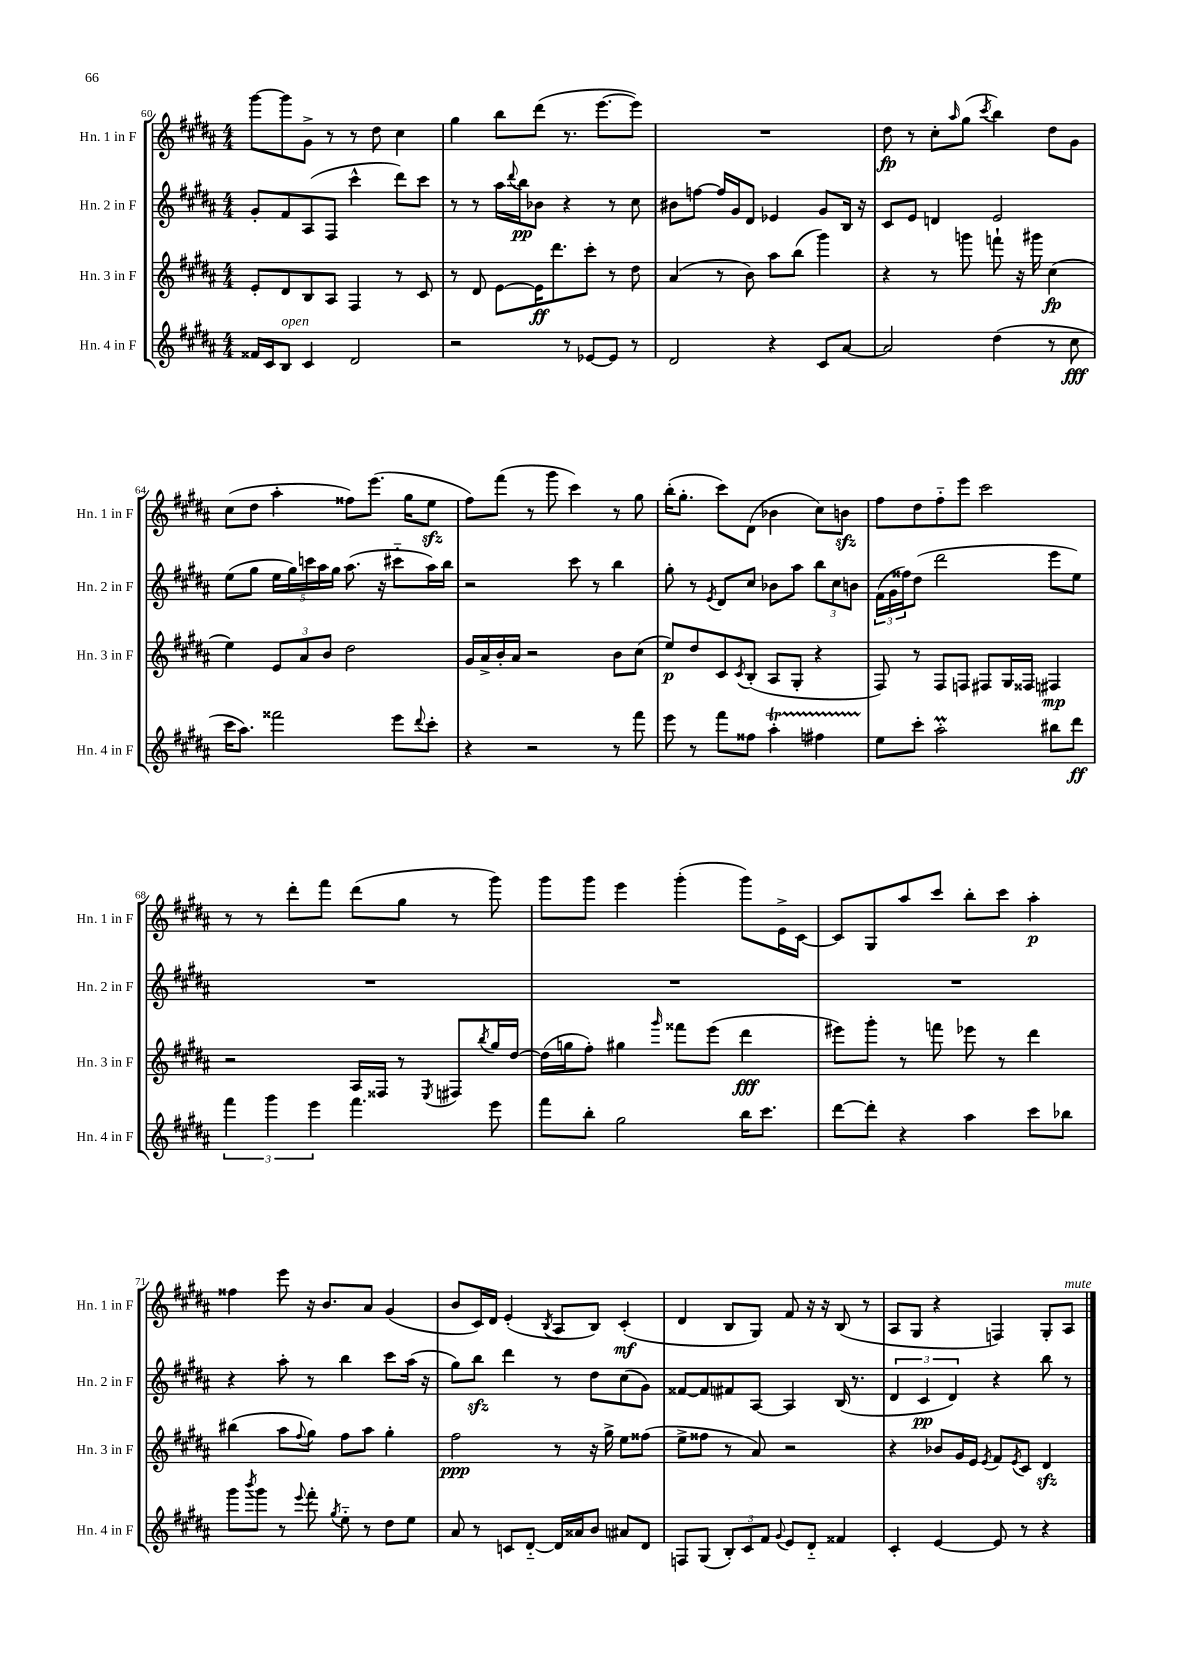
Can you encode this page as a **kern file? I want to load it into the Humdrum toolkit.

**kern	**dynam	**kern	**dynam	**kern	**dynam	**kern	**dynam
*part4	*part4	*part3	*part3	*part2	*part2	*part1	*part1
*staff4	*staff4	*staff3	*staff3	*staff2	*staff2	*staff1	*staff1
*I"Hn. 4 in F	*	*I"Hn. 3 in F	*	*I"Hn. 2 in F	*	*I"Hn. 1 in F	*
*I'Hn. 4 in F	*	*I'Hn. 3 in F	*	*I'Hn. 2 in F	*	*I'Hn. 1 in F	*
*clefG2	*	*clefG2	*	*clefG2	*	*clefG2	*
*k[f#c#g#d#a#]	*	*k[f#c#g#d#a#]	*	*k[f#c#g#d#a#]	*	*k[f#c#g#d#a#]	*
*M4/4	*	*M4/4	*	*M4/4	*	*M4/4	*
=60	=60	=60	=60	=60	=60	=60	=60
16f##X/LL	.	8e'/L	.	8g#'/L	.	[8ggg#\L	.
16c#/J	.	.	.	.	.	.	.
!LO:TX:a:i:t=open	!	!	!	!	!	!	!
8B/J	.	8d#/	.	8f#/	.	8ggg#\]	.
4c#/	.	8B/	.	(8A#/	.	8g#^\J	.
.	.	8A#/J	.	8F#/J	.	8r	.
2d#/	.	4F#/	.	4ccc#^^\	.	8r	.
.	.	.	.	.	.	8dd#\	.
.	.	8r	.	8ddd#\L)	.	4cc#\	.
.	.	8c#/	.	8ccc#\J	.	.	.
=61	=61	=61	=61	=61	=61	=61	=61
2r	.	8r	.	8r	.	4gg#\	.
.	.	8d#/	.	8r	.	.	.
.	.	[8e\L	.	16aa#\LL	.	8bb\L	.
.	.	.	.	8qqddd#/	.	.	.
.	.	.	.	16bb\J	pp	.	.
.	.	16e\K]	ff	8b-X\J	.	(8ddd#\J	.
.	.	8.ddd#\	.	.	.	.	.
8r	.	.	.	4r	.	8.r	.
[8e-X/L	.	8ccc#'\J	.	.	.	.	.
.	.	.	.	.	.	[8.eee\L	.
8e-/J]	.	8r	.	8r	.	.	.
8r	.	8dd#\	.	8cc#\	.	8eee\J])	.
=62	=62	=62	=62	=62	=62	=62	=62
2d#/	.	(4a#/	.	8b#X\L	.	1r	.
.	.	.	.	[8ffn\J	.	.	.
.	.	8r	.	16ff/LL]	.	.	.
.	.	.	.	16g#/J	.	.	.
.	.	8b\)	.	8d#/J	.	.	.
4r	.	8aa#\L	.	4e-X/	.	.	.
.	.	(8bb\J	.	.	.	.	.
8c#/L	.	4ggg#\)	.	8g#/L	.	.	.
[8a#/J	.	.	.	16B/Jk	.	.	.
.	.	.	.	16r	.	.	.
=63	=63	=63	=63	=63	=63	=63	=63
2a#/]	.	4r	.	8c#/L	.	8dd#\	fp
.	.	.	.	8e/J	.	8r	.
.	.	8r	.	4dn/	.	8cc#'\L	.
.	.	.	.	.	.	16qqaa#/	.
.	.	8gggn\	.	.	.	(8gg#\J	.
.	.	.	.	.	.	8qccc#/	.
(4dd#\	.	8fffn`\	.	2e/	.	4bb\)	.
.	.	16r	.	.	.	.	.
.	.	16ggg#X\	.	.	.	.	.
8r	.	(4cc#\	fp	.	.	8dd#\L	.
8cc#\	fff	.	.	.	.	8g#\J	.
!!LO:LB:g=z
=64	=64	=64	=64	=64	=64	=64	=64
16ccc#\KL	.	4ee\)	.	(8ee\L	.	(8cc#\L	.
8.aa#\J)	.	.	.	.	.	.	.
.	.	.	.	8gg#\J	.	8dd#\J	.
2fff##X\	.	12e/L	.	20ee\LL	.	4aa#'\	.
.	.	.	.	20gg#\)	.	.	.
.	.	12a#/	.	.	.	.	.
.	.	.	.	20cccn\	.	.	.
.	.	.	.	20aa#\	.	.	.
.	.	12b/J	.	.	.	.	.
.	.	.	.	20gg#\JJ	.	.	.
.	.	2dd#\	.	(8.aa#\	.	8ff##X\L)	.
.	.	.	.	.	.	(8.eee\J	.
.	.	.	.	16r	.	.	.
8eee\L	.	.	.	8ccc#X\L	.	.	.
.	.	.	.	.	.	16gg#\KL	.
8qqddd#/	.	.	.	.	.	.	.
8ccc#'\J	.	.	.	16aa#\L)	.	8eezz\J	.
.	.	.	.	16bb\JJ	.	.	.
=65	=65	=65	=65	=65	=65	=65	=65
4r	.	16g#/LL	.	2r	.	8ff#\L)	.
.	.	16a#^/	.	.	.	.	.
.	.	16b'/	.	.	.	(8fff#\J	.
.	.	16a#/JJ	.	.	.	.	.
2r	.	2r	.	.	.	8r	.
.	.	.	.	.	.	8ggg#\	.
.	.	.	.	8ccc#\	.	4ccc#\)	.
.	.	.	.	8r	.	.	.
8r	.	8b\L	.	4bb\	.	8r	.
8fff#\	.	(8cc#\J	.	.	.	8gg#\	.
=66	=66	=66	=66	=66	=66	=66	=66
8eee\	.	8ee/L)	p	8gg#'\	.	(16bb'\KL	.
.	.	.	.	.	.	8.gg#'\J	.
8r	.	8dd#/	.	8r	.	.	.
.	.	.	.	8qe/	.	.	.
8fff#\L	.	8c#/	.	8d#/L	.	8ccc#\L)	.
.	.	8qc#/	.	.	.	.	.
8ff##X\J	.	(8B'/J	.	8cc#/J	.	(8d#\J	.
4aa#t'\	.	8A#/L	.	8b-X\L	.	4b-X\	.
.	.	8G#'/J	.	8aa#\J	.	.	.
4ff#XTTT\	.	4r	.	12bb\L	.	8cc#\L)	.
.	.	.	.	12cc#\	.	.	.
.	.	.	.	.	.	8bnzz\J	.
.	.	.	.	12bn\J	.	.	.
=67	=67	=67	=67	=67	=67	=67	=67
8ee\L	.	8F#/)	.	(24f#\LL	.	8ff#\L	.
.	.	.	.	24g#\	.	.	.
.	.	.	.	24ff##X\J)	.	.	.
8ccc#'\J	.	8r	.	(8dd#\J	.	8dd#\	.
2aa#m'\	.	8F#/L	.	2ddd#\	.	8ff#\	.
.	.	8Fn/J	.	.	.	8eee\J	.
.	.	8F#X/L	.	.	.	2ccc#\	.
.	.	16G#/L	.	.	.	.	.
.	.	16F##X/JJ	.	.	.	.	.
8bb#X\L	.	4F#X/	mp	8eee\L	.	.	.
8ddd#\J	ff	.	.	8ee\J)	.	.	.
!!LO:LB:g=z
=68	=68	=68	=68	=68	=68	=68	=68
6fff#\	.	2r	.	1r	.	8r	.
.	.	.	.	.	.	8r	.
6ggg#\	.	.	.	.	.	.	.
.	.	.	.	.	.	8ddd#'\L	.
6eee\	.	.	.	.	.	.	.
.	.	.	.	.	.	8fff#\J	.
4.fff#\	.	16A#/LL	.	.	.	(8ddd#\L	.
.	.	16F##X/JJ	.	.	.	.	.
.	.	8r	.	.	.	8gg#\J	.
.	.	8qE/	.	.	.	.	.
.	.	8F#X/L	.	.	.	8r	.
.	.	8qbb/	.	.	.	.	.
8eee\	.	16gg#/L	.	.	.	8ggg#\)	.
.	.	[16dd#/JJ	.	.	.	.	.
=69	=69	=69	=69	=69	=69	=69	=69
8fff#\L	.	(16dd#\LL]	.	1r	.	8ggg#\L	.
.	.	16ggn\J	.	.	.	.	.
8bb'\J	.	8ff#'\J)	.	.	.	8ggg#\J	.
2gg#\	.	4gg#X\	.	.	.	4eee\	.
.	.	16qqggg#/	.	.	.	.	.
.	.	8fff##X\L	.	.	.	(4ggg#'\	.
.	.	(8eee\J	.	.	.	.	.
16bb\KL	.	4ddd#\	fff	.	.	8ggg#\L)	.
8.ccc#\J	.	.	.	.	.	.	.
.	.	.	.	.	.	16e^\L	.
.	.	.	.	.	.	[16c#\JJ	.
=70	=70	=70	=70	=70	=70	=70	=70
[8ddd#\L	.	8eee#X\L)	.	1r	.	8c#/L]	.
8ddd#'\J]	.	8ggg#'\J	.	.	.	8G#/	.
4r	.	8r	.	.	.	8aa#/	.
.	.	8fffn\	.	.	.	8ccc#/J	.
4aa#\	.	8eee-X\	.	.	.	8bb'\L	.
.	.	8r	.	.	.	8ccc#\J	.
8ccc#\L	.	4ddd#\	.	.	.	4aa#'\	p
8bb-X\J	.	.	.	.	.	.	.
!!LO:LB:g=z
=71	=71	=71	=71	=71	=71	=71	=71
8ggg#\L	.	(4bb#X\	.	4r	.	4ff##X\	.
8qbbb/	.	.	.	.	.	.	.
8ggg#\J	.	.	.	.	.	.	.
8r	.	8aa#\L	.	8aa#'\	.	8eee\	.
8qqeee/	.	8qqff#/	.	.	.	.	.
8fff#'\	.	8gg#\J)	.	8r	.	16r	.
.	.	.	.	.	.	8.b/L	.
8qgg#/	.	.	.	.	.	.	.
8ee\	.	8ff#\L	.	4bb\	.	.	.
8r	.	8aa#\J	.	.	.	8a#/J	.
8dd#\L	.	4gg#'\	.	8ccc#\L	.	(4g#/	.
8ee\J	.	.	.	(16aa#\Jk	.	.	.
.	.	.	.	16r	.	.	.
=72	=72	=72	=72	=72	=72	=72	=72
8a#/	.	2ff#\	ppp	8gg#\L)	.	8b/L	.
8r	.	.	.	8bbzz\J	.	16c#/L)	.
.	.	.	.	.	.	16d#/JJ	.
8cn/L	.	.	.	4ddd#\	.	(4e'/	.
[8d#/J	.	.	.	.	.	.	.
.	.	.	.	.	.	8qB/	.
16d#/LL]	.	8r	.	8r	.	8A#/L	.
16a##X/J	.	.	.	.	.	.	.
8b/J	.	16r	.	8dd#\L	.	8B/J)	.
.	.	16gg#^\	.	.	.	.	.
8a#X/L	.	8ee\L	.	(8cc#\	.	(4c#'/	mf
8d#/J	.	(8ff##X\J	.	8g#\J)	.	.	.
=73	=73	=73	=73	=73	=73	=73	=73
8Fn/L	.	8ee^\L	.	[8f##X/L	.	4d#/	.
(8G#/J	.	8ff##X\J	.	8f##/]	.	.	.
12B'/L)	.	8r	.	8f#X/	.	8B/L	.
12c#/	.	.	.	.	.	.	.
.	.	8a#/)	.	[8A#/J	.	8G#/J)	.
12f#/J	.	.	.	.	.	.	.
8qqg#/	.	.	.	.	.	.	.
8e/L	.	2r	.	4A#/]	.	8f#/	.
8d#/J	.	.	.	.	.	16r	.
.	.	.	.	.	.	16r	.
4f##X/	.	.	.	(16B/	.	(8B/	.
.	.	.	.	8.r	.	.	.
.	.	.	.	.	.	8r	.
=74	=74	=74	=74	=74	=74	=74	=74
4c#'/	.	4r	.	6d#/	.	8A#/L	.
.	.	.	.	.	.	8G#/J	.
.	.	.	.	6c#/	pp	.	.
[4e/	.	8b-X/L	.	.	.	4r	.
.	.	.	.	6d#/)	.	.	.
.	.	16g#/L	.	.	.	.	.
.	.	16e/JJ	.	.	.	.	.
.	.	8qe/	.	.	.	.	.
8e/]	.	8f#/L	.	4r	.	4Fn/)	.
.	.	8qe/	.	.	.	.	.
8r	.	8c#/J	.	.	.	.	.
4r	.	4d#zz/	.	8bb\	.	8G#'/L	.
!	!	!	!	!	!	!LO:TX:a:i:t=mute	!
.	.	.	.	8r	.	8A#/J	.
==	==	==	==	==	==	==	==
*-	*-	*-	*-	*-	*-	*-	*-
